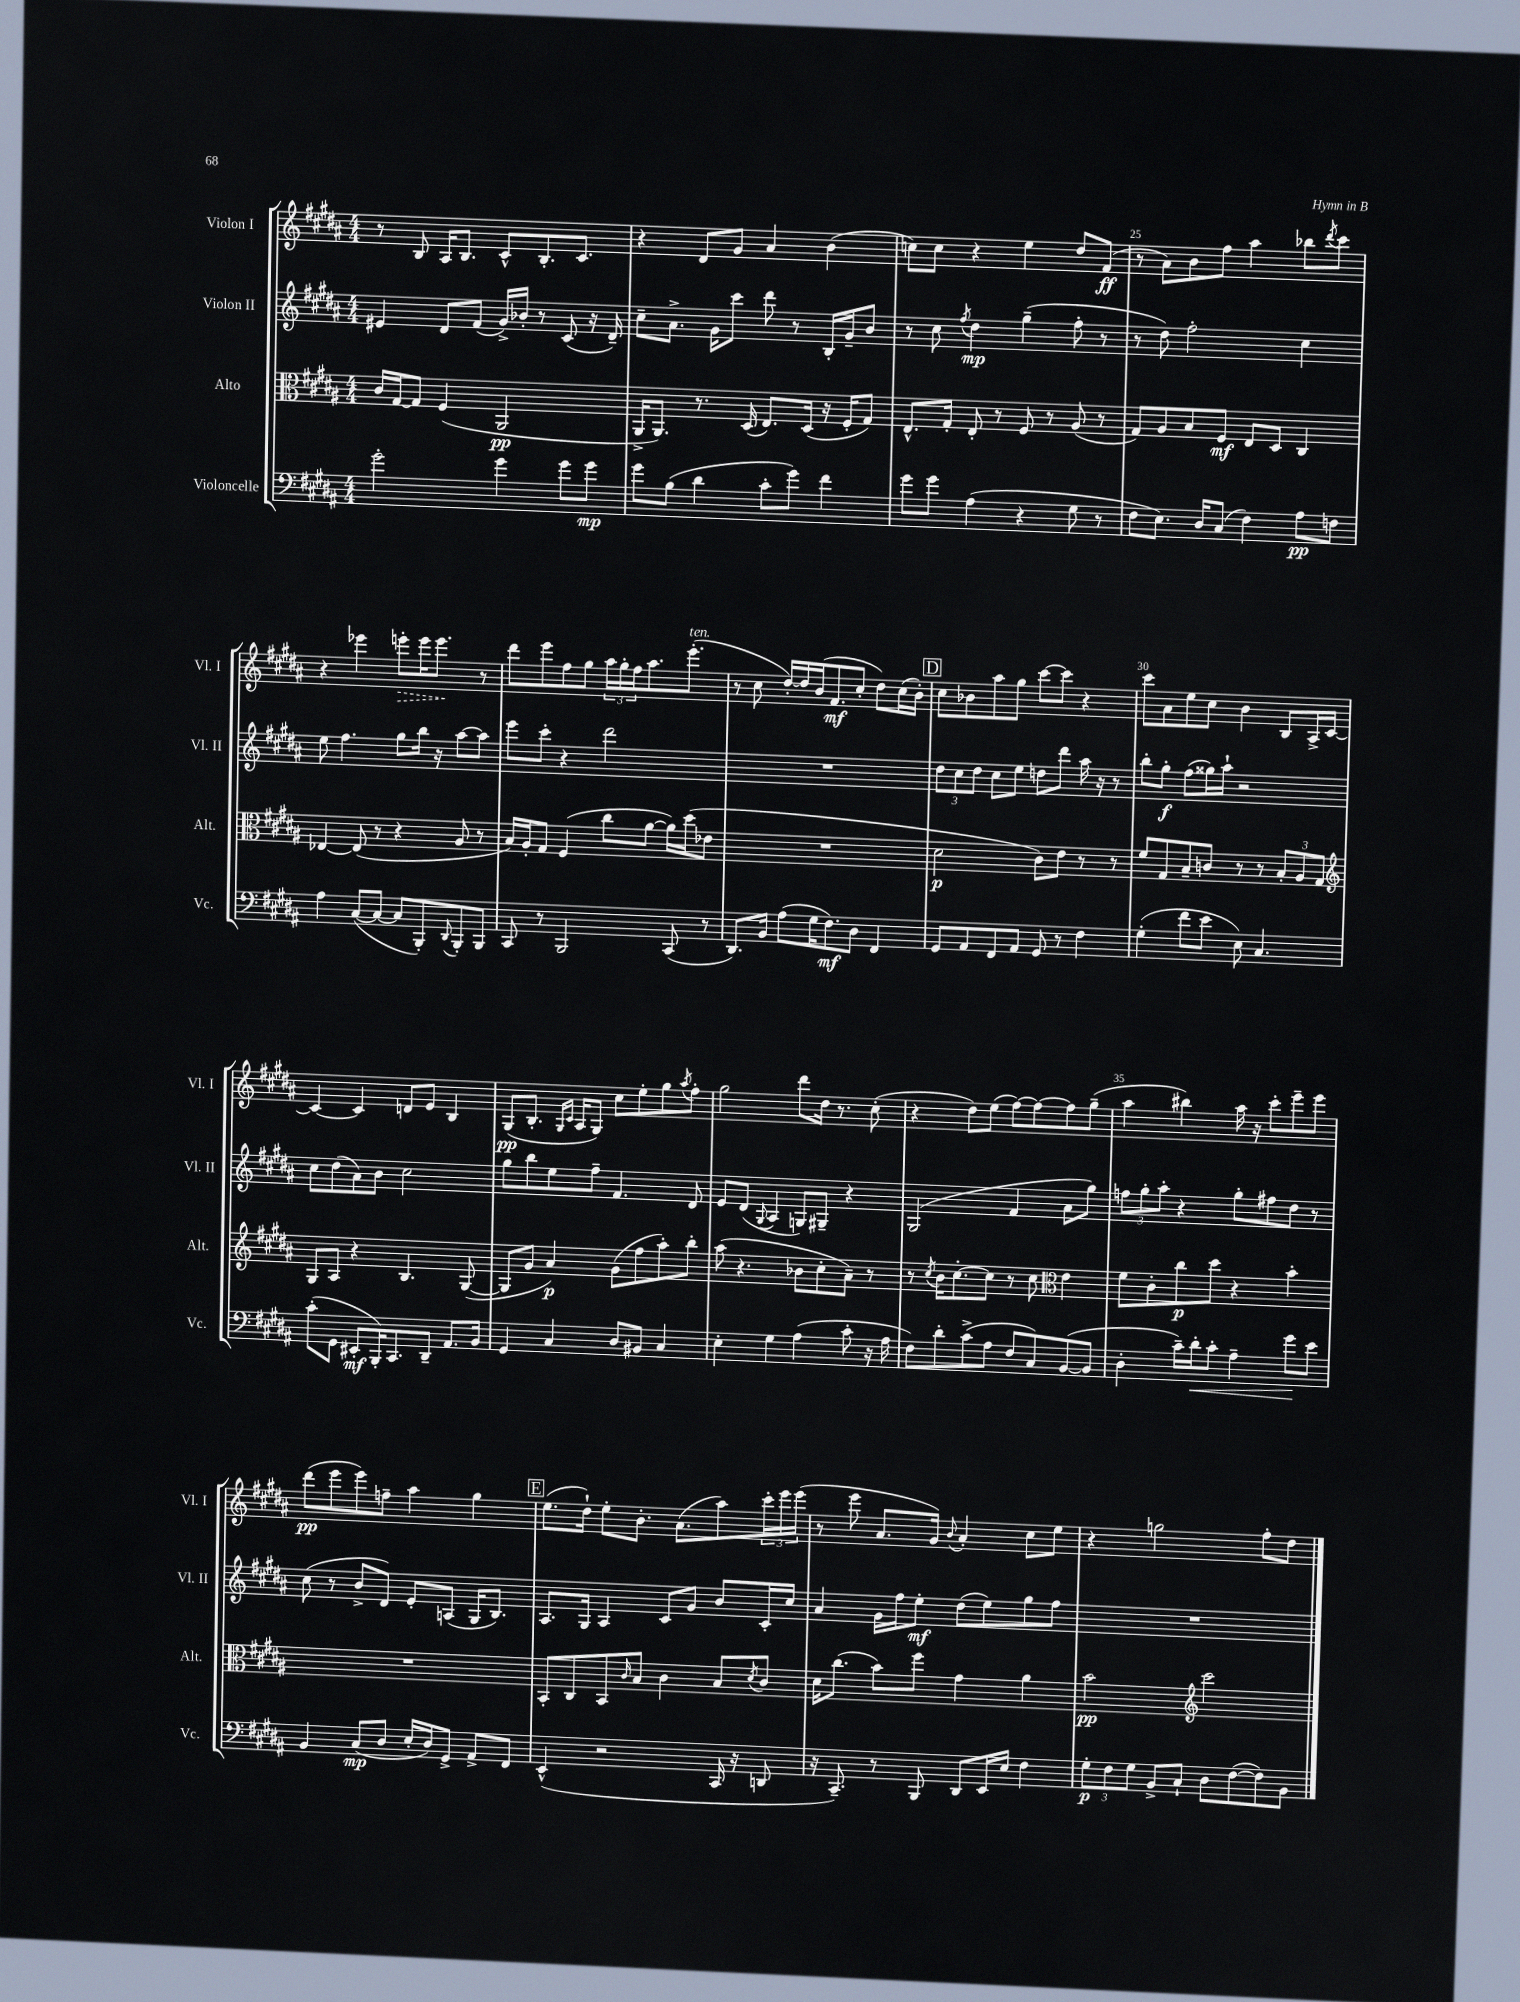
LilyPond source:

<<
\new StaffGroup <<
\new Staff = "s0" \with { instrumentName = "Violon I" shortInstrumentName = "Vl. I" } {
    \clef treble \key b \major \numericTimeSignature \time 4/4
    r8 b8 ais16 b8. cis'8-^ b8.-. cis'8. |
    r4 dis'8 gis'8 ais'4 b'4( |
    c''8) c''8 r4 e''4 dis''8 fis'8\ff( |
    r8 ais'8) b'8 fis''8 ais''4 bes''8 \acciaccatura { dis'''8 } cis'''8 |
    r4 ees'''4 \once \override Hairpin.style = #'dashed-line e'''8-.\> e'''16 e'''8.\! r8 |
    dis'''8 e'''8 fis''8 gis''8 \tuplet 3/2 { ais''16 gis''16-. fis''16 } ais''8. e'''8.-.^\markup { \italic "ten." }( |
    r8 cis''8 dis''16~-.) dis''16 b'16( fis'8.\mf cis''8-. dis''8) cis''16( b'16-.) |
    \mark \markup { \box "D" } cis''8 bes'8 ais''8 gis''8 cis'''8~ cis'''8 r4 |
    cis'''8 ais'8 e''8 cis''8 b'4 b8 ais16-> cis'16~ |
    cis'4~ cis'4 d'8 e'8 b4 |
    gis8\pp( b8.-. \grace { gis16 cis'16 } ais16 gis8) cis''8 e''8-. gis''8 \acciaccatura { ais''8 } fis''8-. |
    gis''2 dis'''8 dis''16 r8. cis''8-.( |
    r4 dis''8) e''8( fis''8~) fis''8~ fis''8 gis''8--( |
    ais''4 bis''4) ais''16 r16 cis'''8-. e'''8-- e'''8 |
    dis'''8\pp( e'''8 e'''8) f''8-- ais''4 gis''4 |
    \mark \markup { \box "E" } e''8.( dis''16-!) e''8-. b'8.-. ais'8.( ais''8) \tuplet 3/2 { cis'''16-. e'''16 e'''16( } |
    r8 e'''8 ais'8. gis'16) \appoggiatura { b'8 } ais'4-. cis''8 e''8 |
    r4 g''2 fis''8-. dis''8 \bar "|." |
}
\new Staff = "s1" \with { instrumentName = "Violon II" shortInstrumentName = "Vl. II" } {
    \clef treble \key b \major \numericTimeSignature \time 4/4
    eis'4 dis'8 fis'8( gis'16->) bes'16-. r8 cis'8( r16 dis'16--) |
    cis''8-- ais'8.-> gis'16 cis'''8 dis'''8 r8 b16-. gis'16-- b'8 |
    r8 cis''8 \acciaccatura { fis''8 } dis''4\mp gis''4--( fis''8-. r8 |
    r8 dis''8) fis''2-. cis''4 |
    e''8 fis''4. gis''8 b''16 r16 ais''8~ ais''8 |
    e'''8 cis'''8-. r4 dis'''2 |
    R1 |
    \mark \markup { \box "D" } \tuplet 3/2 { dis''8 cis''8 dis''8 } cis''8 e''8 d''8 dis'''8 ais''16 r16 r8 |
    b''8-. gis''8-.\f fis''8( gisis''16) ais''16-! r2 |
    cis''8 dis''8( ais'8) b'8 cis''2 |
    gis''8 b''8 e''8 fis''8-- fis'4. dis'8 |
    e'8 dis'8( \appoggiatura { gis8 } ais4 g8) gis8-- r4 |
    gis2( fis'4 ais'8 gis''8) |
    \tuplet 3/2 { f''8 gis''8-. ais''8-. } r4 gis''8-. fis''8 dis''8 r8 |
    cis''8( r8 b'8-> dis'8) e'8-. a8( gis16 b8.) |
    \mark \markup { \box "E" } ais8. gis16 ais4 cis'8 gis'8 b'8 cis'16-. cis''16 |
    ais'4 gis'16 fis''16 e''8-.\mf dis''8( e''8) gis''8 fis''8 |
    R1 \bar "|." |
}
\new Staff = "s2" \with { instrumentName = "Alto" shortInstrumentName = "Alt." } {
    \clef alto \key b \major \numericTimeSignature \time 4/4
    cis'16 gis16~ gis8 fis4( ais,2\pp |
    ais,16-> ais,8.) r8. dis16( e8.) dis16( r16 fis16-. gis8) |
    e8.-^ gis16-. e8-. r8 fis8 r8 ais8( r8 |
    gis8) ais8 b8 fis8\mf e8 dis8 cis4 |
    ees4~ ees8( r8 r4 ais8 r8 |
    b16) ais16-. gis8 fis4( cis''8 ais'8~ ais'16) dis''16( ees'8 |
    R1 |
    \mark \markup { \box "D" } dis'2\p cis'8) e'8 r8 r8 |
    fis'8 gis8 b8-- c'8 r8 r8 \tuplet 3/2 { b8-. ais8 gis8 } |
    \clef treble gis8 ais8 r4 b4. gis8~( |
    gis8 gis'8 ais'4\p) gis'8( fis''8 ais''8-.) b''8-. |
    ais''8( r4. bes'8 cis''8-. ais'8--) r8 |
    r8 \acciaccatura { cis''8 } b'16 cis''8.~-. cis''8 r8 cis''8 \clef alto e'4 |
    fis'8 cis'8-. cis''8\p dis''8 r4 b'4-. |
    R1 |
    \mark \markup { \box "E" } b,8-. cis8 b,8 \grace { cis'16 } b8 cis'4 b8 \acciaccatura { dis'8 } cis'8 |
    dis'16 cis''8.( b'8) fis''8 gis'4 ais'4 |
    b'2\pp \clef treble cis'''2 \bar "|." |
}
\new Staff = "s3" \with { instrumentName = "Violoncelle" shortInstrumentName = "Vc." } {
    \clef bass \key b \major \numericTimeSignature \time 4/4
    gis'2-. gis'4 gis'8 gis'8\mp |
    gis'8 b8( dis'4 cis'8-. gis'8) fis'4 |
    gis'8 gis'8 ais4( r4 gis8 r8 |
    fis8 e8.) dis16 cis8( fis4) ais8\pp f8 |
    ais4 cis8~( cis8~ cis8 b,,8-.) \appoggiatura { dis,8 } b,,8-. b,,8 |
    cis,8 r8 b,,2 cis,8( r8 |
    dis,8.) b,16 ais8( gis16 fis8.\mf) dis8 fis,4 |
    \mark \markup { \box "D" } gis,8 ais,8 fis,8 ais,8 gis,8 r8 fis4 |
    gis4-.( fis'8 e'8 e8) cis4. |
    cis'8-.( gis,8 eis,8-.\mf b,,16-.) cis,8. dis,8-- ais,8. b,16 |
    gis,4 cis4 dis8 bis,8 cis4 |
    e4-. gis4 ais4( cis'8-. r16 ais16 |
    fis8) dis'8-. cis'8->( ais8 fis8 cis8) b,8~( b,8 |
    dis4-. cis'16--) dis'16-.\< cis'8-. ais4-- gis'8\! e'8 |
    b,4 cis8\mp( dis8 e16-. dis16) gis,8-> ais,8-> fis,8 |
    \mark \markup { \box "E" } e,4-^( r2 cis,16 r16 d,8 |
    r16 cis,8.--) r8 b,,8 dis,8 e,16 e16 fis4 |
    \tuplet 3/2 { gis8-.\p fis8 gis8 } b,8-> cis8-! dis8 fis8~( fis8) b,8 \bar "|." |
}
>>
>>
\layout { \context { \Score currentBarNumber = #22 \override BarNumber.break-visibility = ##(#f #t #t) barNumberVisibility = #(every-nth-bar-number-visible 5) } }
